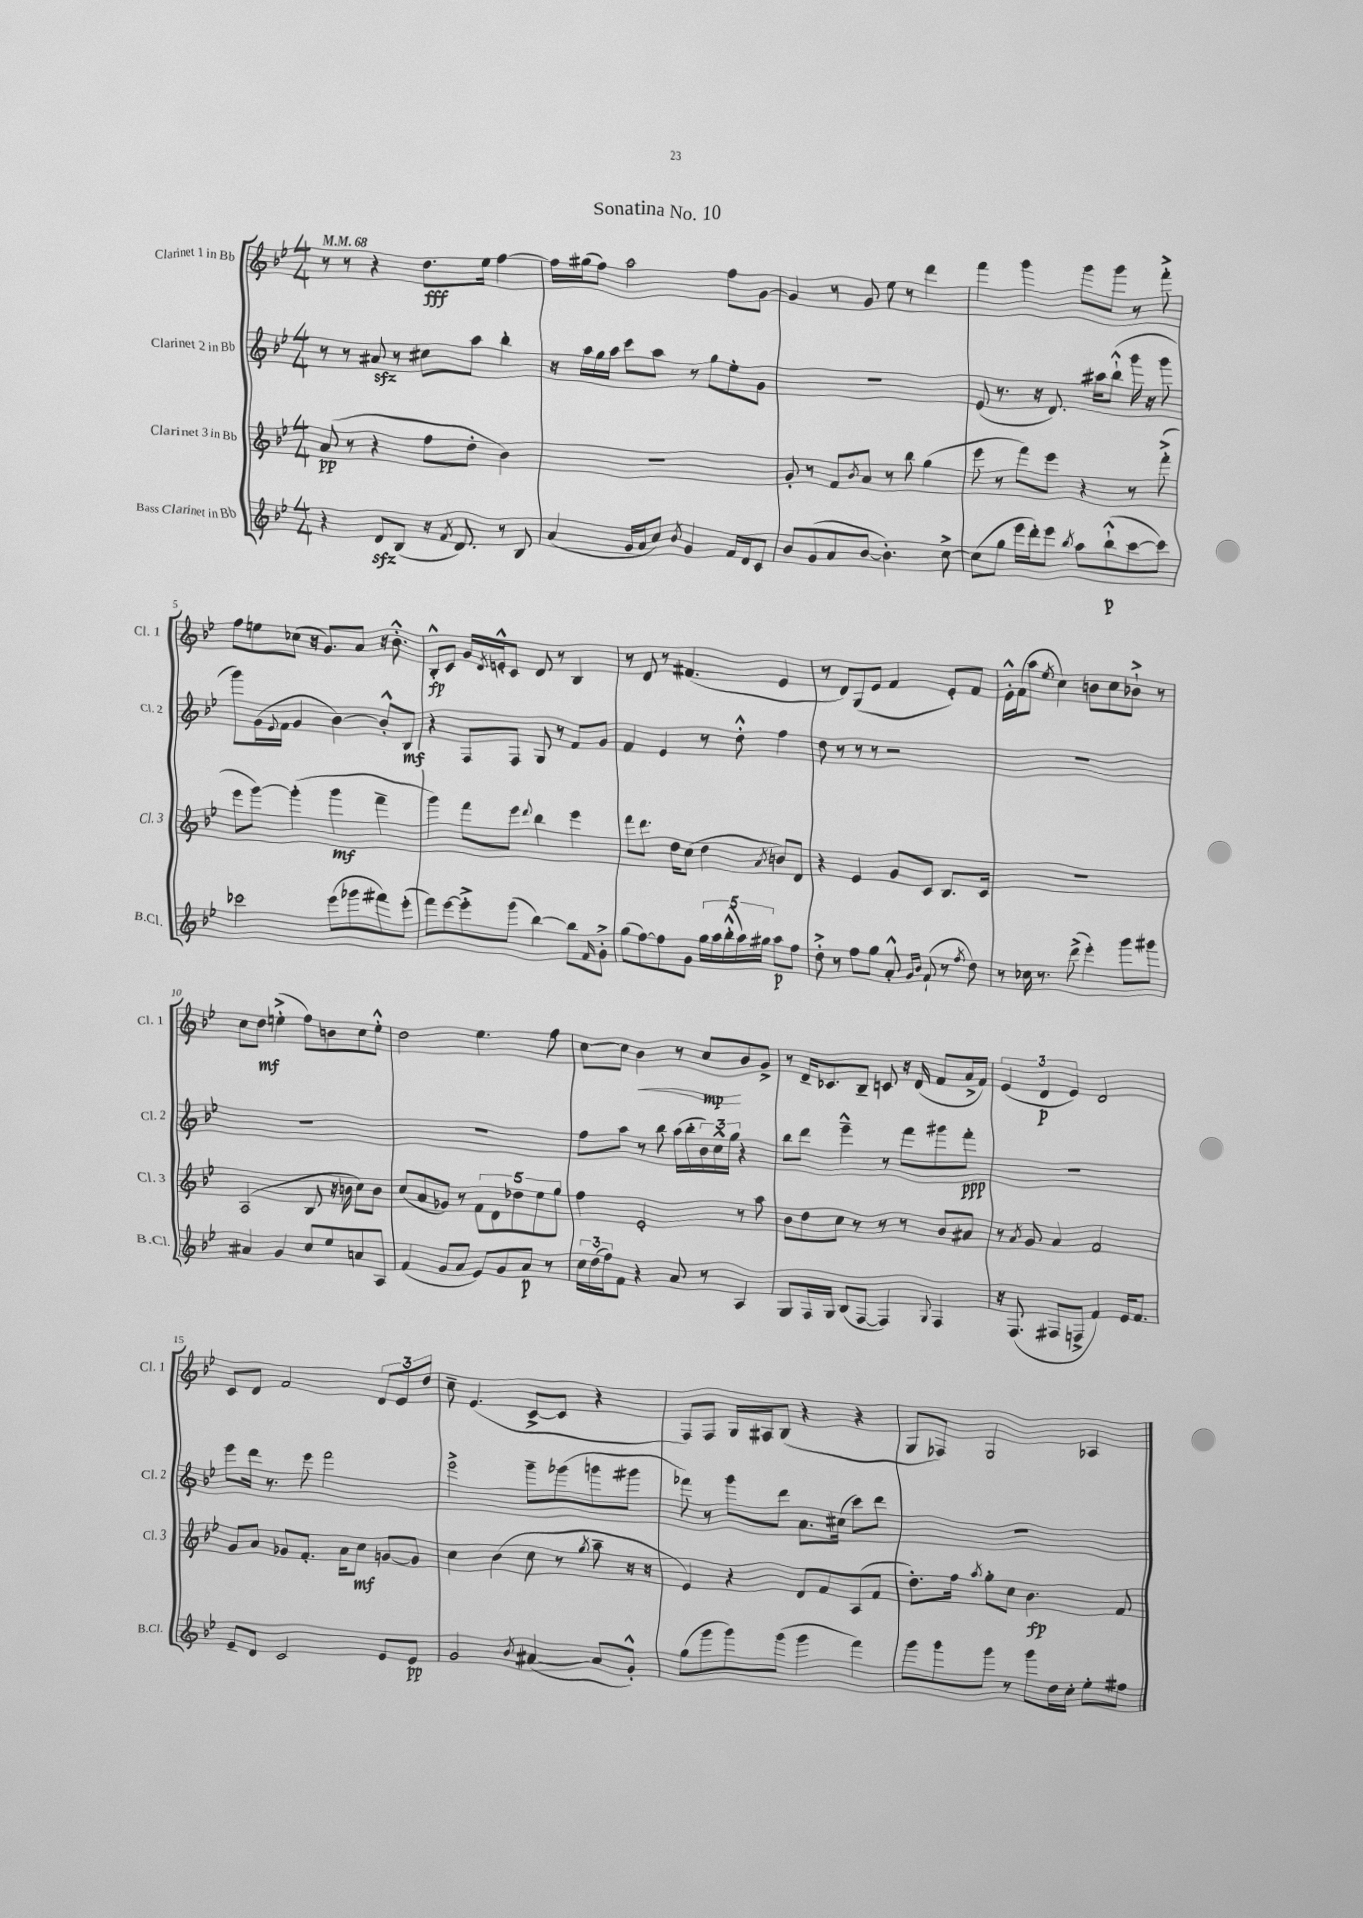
\header { title = "Sonatina No. 10" }
<<
\new StaffGroup <<
\new Staff = "s0" \with { instrumentName = "Clarinet 1 in Bb" shortInstrumentName = "Cl. 1" } {
    \clef treble \key bes \major \numericTimeSignature \time 4/4 \tempo 4 = 68
    r8 r8 r4 d''8.\fff ees''16 f''4~ |
    f''16 gis''16( f''8) a''2 f''8 g'8~ |
    g'4 r8 g'8 ees''8 r8 d'''4 |
    f'''4 g'''4 g'''8 g'''8 r8 f'''8-.-> |
    f''8 e''8 ces''8( r16 g'8.) a'8 r16 bes'8.-.-^ |
    bes8-.-^\fp c'8 g'16 \acciaccatura { d'8 } e'16-.-^ c'8 d'8 r8 bes4 |
    r8 d'8 r8 fis'4.( ees'4 |
    r8 d'8) g8( ees'8 f'4 ees'8-.) f'8 |
    ees'16-.-^ f'16( a''8 \acciaccatura { ees''8 } c''4) b'8 c''8 bes'8-!-> r8 |
    c''8 d''8\mf e''4-.->( f''8) b'8 c''8 e''8-.-^ |
    d''2 ees''4. f''8 |
    c''8~ c''8 bes'4\< r8 c''8\mp\! bes'8 g'8-> |
    r8 d'16-- ces'8. bes8-- c'8 r16 d'16( f'8 a'16-> f'16) |
    \tuplet 3/2 { ees'4( d'4\p ees'4) } d'2 |
    c'8 d'8 f'2 \tuplet 3/2 { d'8 ees'8 d''8 } |
    c''8-- ees'4.( c'8~-> c'8 r4 |
    f8) f8 g16 ais16 bes8( r4 r4 |
    g8 fes8) g2 aes4 \bar "|." |
}
\new Staff = "s1" \with { instrumentName = "Clarinet 2 in Bb" shortInstrumentName = "Cl. 2" } {
    \clef treble \key bes \major \numericTimeSignature \time 4/4
    r8 r8 ais'8\sfz r8 cis''8 a''8 bes''4-. |
    r16 a''16 g''16 a''16 c'''8 a''8 r8 g''8 ees''8-. g'8 |
    R1 |
    ees'8( r8. r16 d'8.) ais''16 bes''8-!-^( g'''16 r16 g'''8 |
    g'''8) g'16( \appoggiatura { ees'8 } f'16 g'4 bes'4~) bes'8-.-^ bes8\mf |
    r4 f8 f8 g8 r8 f'8 g'8 |
    f'4 ees'4 r8 d''8-.-^ f''4 |
    d''8 r8 r8 r8 r2 |
    R1 |
    R1 |
    R1 |
    f''8 a''8 r8 bes''8 a''16( bes''16-. \tuplet 3/2 { bes'16) c''16-^ g''16 } r4 |
    bes''8 d'''8 ees'''4---^ r8 f'''8 gis'''8 f'''8-.\ppp |
    R1 |
    ees'''8 d'''16 r8. ees'''8 f'''2 |
    ees'''2-> g'''8-- ges'''8( g'''8 gis'''8 |
    fes'''8) r8 g'''8 d'''8 a'8. cis''16( c'''8) d'''8 |
    R1 \bar "|." |
}
\new Staff = "s2" \with { instrumentName = "Clarinet 3 in Bb" shortInstrumentName = "Cl. 3" } {
    \clef treble \key bes \major \numericTimeSignature \time 4/4
    a'8\pp( r8 r4 f''8 d''8-. bes'4) |
    R1 |
    g'8-. r8 f'8 \acciaccatura { bes'8 } a'8 r8 bes''8 g''4( |
    ees'''8 r8 f'''8) ees'''8 r4 r8 f'''8-.->( |
    ees'''8 g'''8~) g'''4-.( g'''4\mf f'''4-- |
    g'''4) f'''8 ees'''8 \appoggiatura { d'''8 } bes''4 ees'''4 |
    f'''8 d'''8. d''16 c''8( d''4 \acciaccatura { a'8 } b'8) d'8 |
    r4 ees'4 g'8 c'8 bes8. c'16 |
    R1 |
    a2( bes8 r16 b'16 c''8) b'8 |
    c''8( a'8 ges'8) r8 \tuplet 5/4 { f'8 d'8 des''8 ees''8 g''8 } |
    f''4 ees'2-. r8 a''8 |
    bes'8 d''8 c''8 r8 r8 r8 bes'8 ais'8 |
    r8 \acciaccatura { a'8 } g'8 a'4 f'2 |
    g'8 a'8 ges'8 f'8.-. a'16 c''8\mf g'8~ g'8 |
    c''4 bes'4( c''8 r8 \acciaccatura { g''8 } a''8-- r16 r16 |
    ees'4) r4 d'8 f'8 a8( f'8 |
    d''8.-.) f''16 \acciaccatura { a''8 } g''8-. c''8 bes'4.\fp f'8 \bar "|." |
}
\new Staff = "s3" \with { instrumentName = "Bass Clarinet in Bb" shortInstrumentName = "B.Cl." } {
    \clef treble \key bes \major \numericTimeSignature \time 4/4
    r4 d'8\sfz bes8( r16 \acciaccatura { f'8 } d'8.) r8 bes8 |
    a'4( g'16 a'16 c''8) \acciaccatura { bes'8 } g'4 f'16 d'16 c'8 |
    bes'8 g'8( a'8 bes'8~ bes'4.-.) c''8~-> |
    c''8( g''8 ees'''16 d'''16-.) ees'''8 \acciaccatura { bes''8 } a''8 bes''8-!-^\p( c'''8~ c'''8) |
    ces'''2 ees'''8( ges'''8 fis'''8) ees'''8-.( |
    f'''8) ees'''8~ ees'''8-.-> g'''8( bes''4~) bes''8 \grace { f'16 } g'8-.-> |
    g''8( f''8~) f''8 g'8 \tuplet 5/4 { g''16 a''16 bes''16-.-^( a''16) gis''16 } a''8\p f''8 |
    d''8-.-> r8 f''8 g''8 a'8-.-^ \grace { g'16 bes'16 } f'8-!( r8 \acciaccatura { f''8 } d''8) |
    r8 ces''16 r8. d'''8->( ees'''4-.) g'''8 gis'''8 |
    ais'4 g'4 c''8 ees''8 a'8 a8 |
    f'4( g'8 a'8 ees'8) g'8 a'8\p r8 |
    \tuplet 3/2 { c''16 d''16( f''16) } f'8 r4 a'8 r8 a4 |
    g8 f16 g16 bes8( f8~ f4) \appoggiatura { g8 } f4 |
    r16 f8.( fis8 f8-> f'4) ees'16 f'8. |
    ees'8-- d'8 c'2 ees'8 ees'8\pp |
    g'2 \acciaccatura { bes'8 } ais'4~( ais'8 g'8-.-^) |
    g''8( g'''8 g'''8) g'''8( g'''4 f'''4) |
    g'''8 g'''8 g'''8 r8 g'''8 d''16 c''16-. ees''8-. fis''8 \bar "|." |
}
>>
>>
